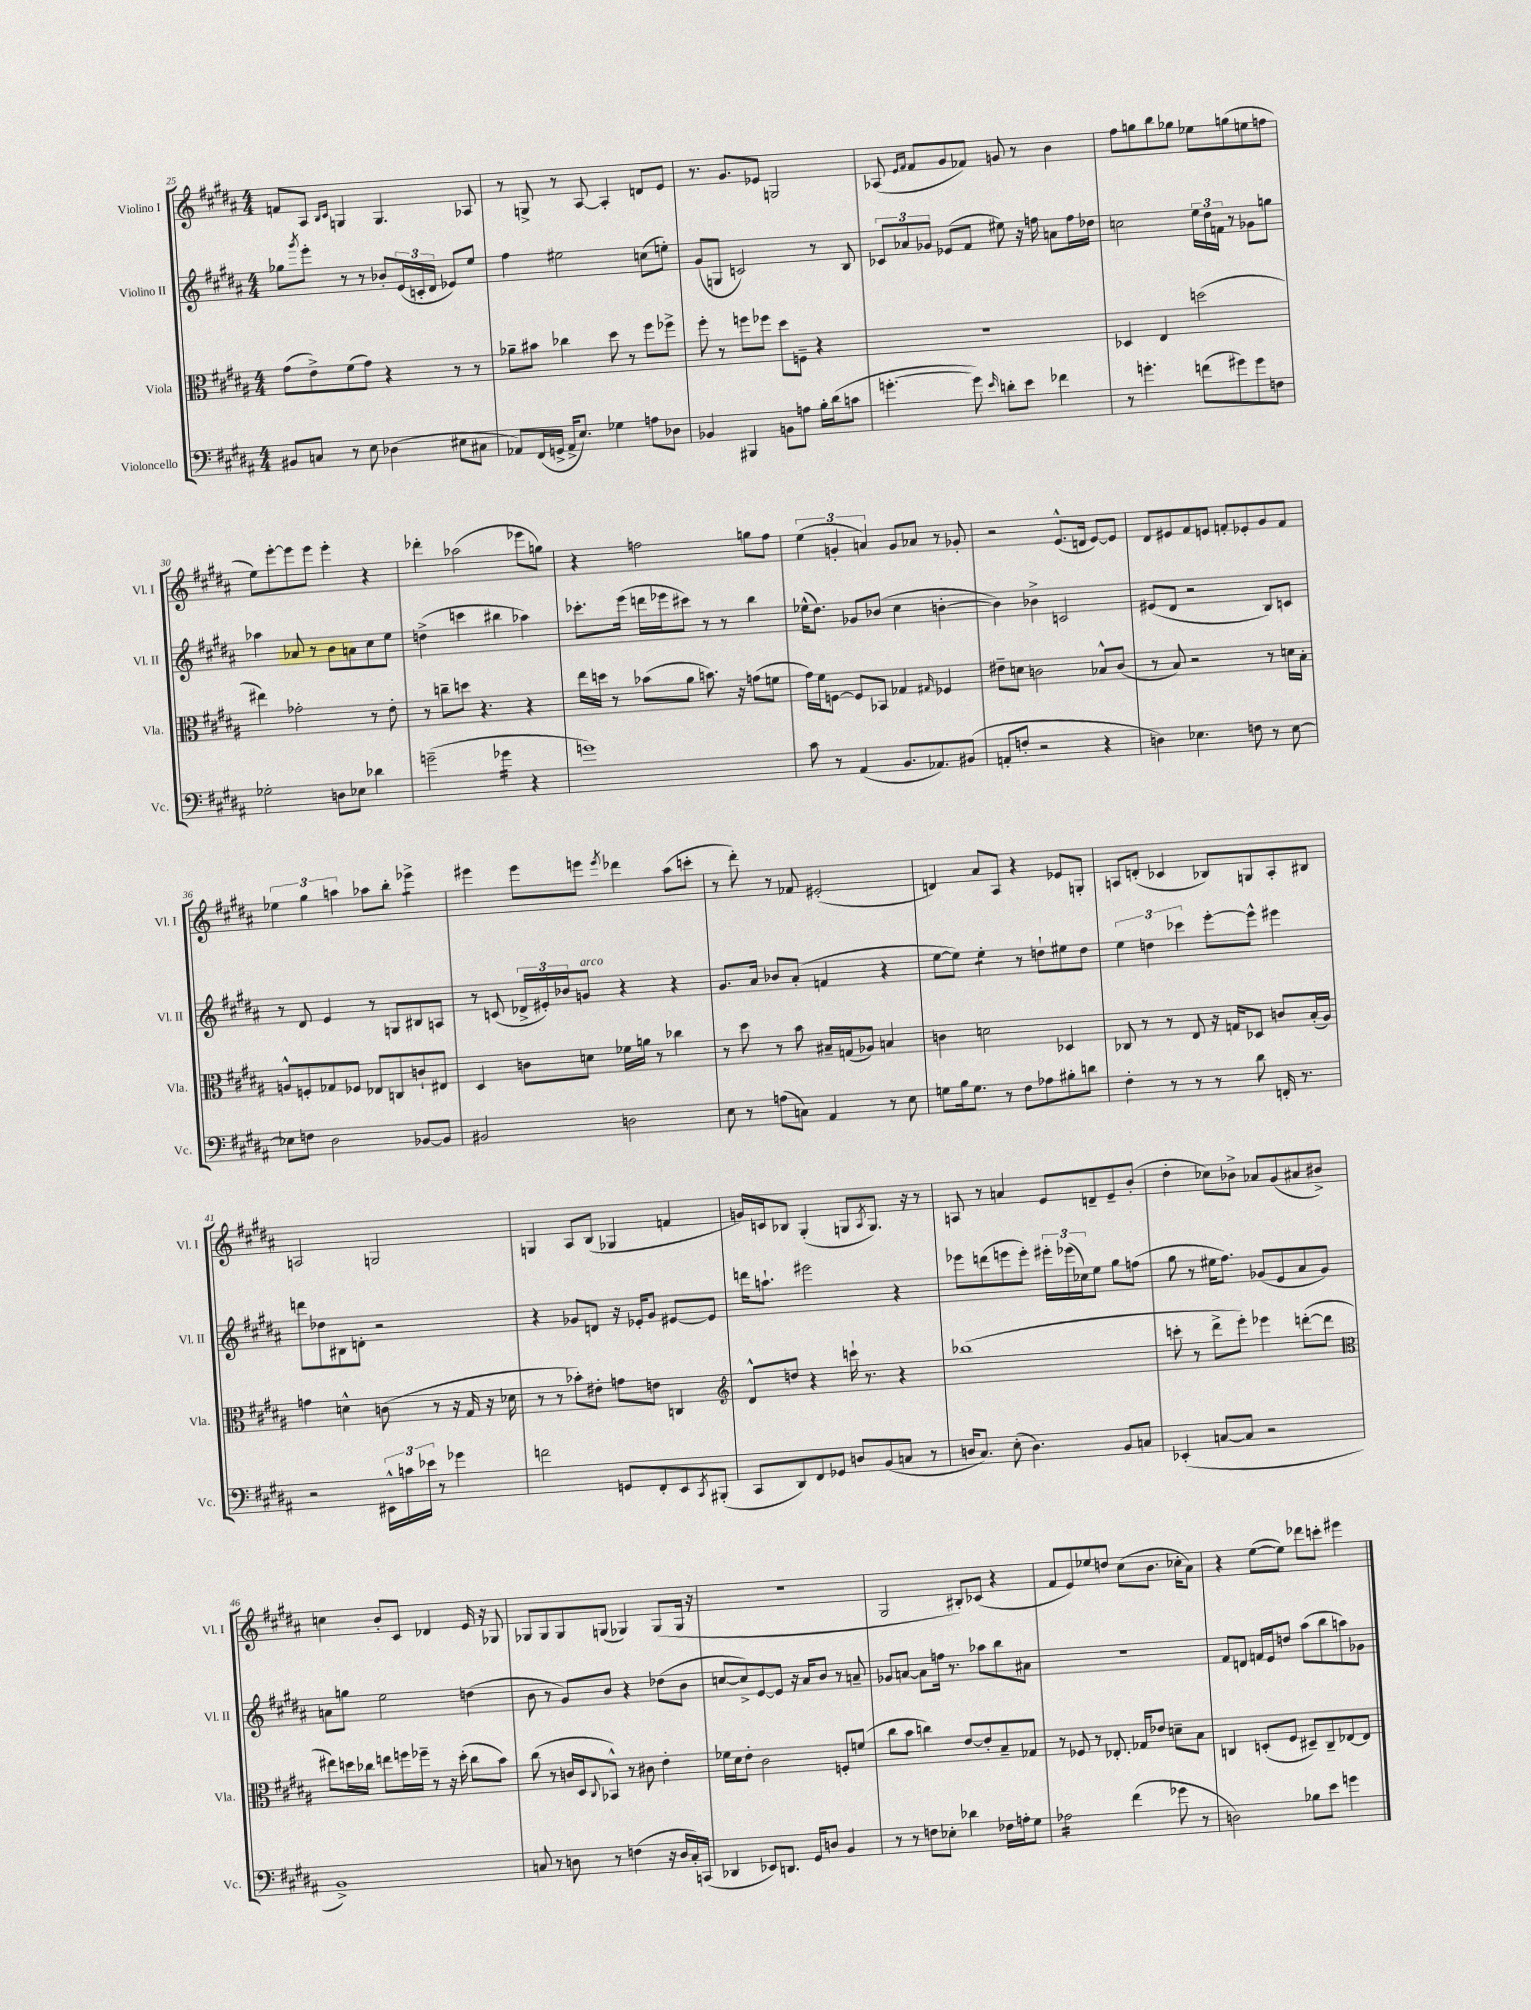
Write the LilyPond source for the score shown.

<<
\new StaffGroup <<
\new Staff = "s0" \with { instrumentName = "Violino I" shortInstrumentName = "Vl. I" } {
    \clef treble \key b \major \numericTimeSignature \time 4/4
    f'8 ais8 \grace { b16 cis'16 } g4 g4. aes8 |
    r8 g8-> r8 ais8~ ais4-. d'8 e'8 |
    r8. gis'8. ees'8 g2 |
    aes8( \grace { e'16 fis'16 } fis'8 gis'8 fes'8) g'8 r8 b'4 |
    fis''8 g''8 b''8 ges''8 ees''8 g''8( e''8 f''8 |
    e''8) e'''8~-. e'''8 e'''8 e'''4-. r4 |
    des'''4-. aes''2( ees'''8 g''8) |
    r4 f''2 g''8 f''8 |
    \tuplet 3/2 { e''4( g'4-. a'4) } g'8 aes'8 r8 ges'8-. |
    r2 e'8.-^( d'16 e'8~) e'8 |
    dis'8 eis'8 fis'8 e'8 f'8-. ees'8-. gis'8 f'8 |
    \tuplet 3/2 { ees''4 gis''4 a''4 } aes''8 b''8-. ees'''4:8-> |
    eis'''4 eis'''8 e'''8 \acciaccatura { e'''8 } des'''4 ais''8( c'''8-. |
    r8 dis'''8-.) r8 fes'8 eis'2-.( |
    d'4) ais'8 ais8 r4 ees'8 g8-. |
    a8 d'8-.( ces'4 bes8) g8 a8-. bis8 |
    a2 g2 |
    g4 ais8 b8( ges4 f'4 |
    g'16) c'16 bes8 gis4-.( g8 \acciaccatura { ais8 } g8.) r16 r8 |
    a8 r8 a'4 e'8 d'8-- e'8-- b'8-.( |
    dis''4-. ces''8) bes'8-> aes'8 gis'8( ais'8 bis'8->) |
    c''4 b'8-. cis'8 des'4 e'16 r16 ges8 |
    ges8 ges8 ges8 g8( ges4) ges8( ges16 r16 |
    R1 |
    gis2 bis8-.) ces'8( r4 |
    fis'8 e'8) ees''8 d''8 cis''8( b'8. ces''16-. ais'8) |
    r4 e''8~( e''8) des'''8 c'''8-. eis'''4 \bar "|." |
}
\new Staff = "s1" \with { instrumentName = "Violino II" shortInstrumentName = "Vl. II" } {
    \clef treble \key b \major \numericTimeSignature \time 4/4
    ges''8 \acciaccatura { gis'''8 } e'''8-. r8 r8 bes'8-. \tuplet 3/2 { e'16( c'16-. dis'16 } ees'8) e''8 |
    fis''4 eis''2 c''8( e''8-.) |
    gis'8( g8 c'2) r8 b8 |
    \tuplet 3/2 { ces'8 aes'8 ges'8 } ees'8( fis'8 eis''8) r16 f''16 a'8 f''16 des''16 |
    c''2 \tuplet 3/2 { e''16 dis''16 f'16 } r8 ges'8 g''8 |
    aes''4 aes'8 r8 b'8 a'8 cis''8 e''8 |
    d''4->( c'''4 bis''4 aes''4) |
    ces'''8.-. e'''16( d'''16 ees'''16 cis'''8) r8 r8 b''4 |
    ees''16-^( dis''8.) ges'8 bes'8( cis''4 b'4~-. |
    b'4) bes'4-> c'2 |
    eis'8( dis'8 r2 b8) c'8 |
    r8 dis'8 e'4 r8 g8 bis8 a8 |
    r8 c'8( \tuplet 3/2 { des'16-> eis'16-.) bes'16 } g'8^\markup { \italic "arco" } r4 r4 |
    gis'8. ais'16 bes'8 ais'8-.( f'4 r4 |
    e''8~ e''8) e''4:8-. r8 d''8-! eis''8 d''8 |
    \tuplet 3/2 { e''4 d''4 ces'''4 } e'''8~-. e'''8-^ eis'''4 |
    d'''8 des''8 bis8 d'8-. r2 |
    r4 ges'8 d'8 r16 ees'16-. ges'8 eis'8~ eis'8 |
    d'''16 a''8.-! eis'''2 r4 |
    ees'''8 d'''8( e'''8 e'''8-.) \tuplet 3/2 { eis'''16-. ees'''16( ces''16) } e''8 gis''8 f''8( |
    gis''8 r8 eis''16 fis''8.) ges'8( e'8 ais'8 ges'8) |
    a'8 g''8 e''2 d''4( |
    b'8 r8 gis'8) b'8 r4 des''8( b'8 |
    c''8~ c''8->) e'8~ e'8 r16 ais'16 b'8 r8 a'8-- |
    ges'8 a'8~ a'8 f''16 r8. aes''8 b''8 ais'8 |
    R1 |
    fis'8 d'8 f'16 e'16 d''8 ais''8( b''8 a''8) ges'8 \bar "|." |
}
\new Staff = "s2" \with { instrumentName = "Viola" shortInstrumentName = "Vla." } {
    \clef alto \key b \major \numericTimeSignature \time 4/4
    gis'8( e'8->) fis'8( gis'8) r4 r8 r8 |
    aes'8-- bis'8 ces''4 dis''8 r8 fis''8 fes''8-> |
    fis''8-. r8 f''8 fes''8 dis''8 f8-- r4 |
    R1 |
    des4 e4 d''2( |
    eis''4) ges'2-. r8 e'8-. |
    r8 c''8-- d''8 r4. r4 |
    e''16 d''16 r8 bes'8( ais'8 b'8.) r16 g'8( f'8 |
    gis'16) fis'16 f8~ f8 bes,8 ges4 \grace { gis16 } fes4 |
    eis'8-- d'8 c'2 bes8-^ c'8( |
    r8 b8) r2 r8 d'16 b16-. |
    a8-^ f8-. ges8 fes8 ees8 c8 c'8-! eis8 |
    dis4 c'8 d'8 fes'16 a'16 r8 ces''4 |
    r8 dis''8 r8 b'8 bis16-- g16( aes8) b4 |
    c'4 d'2 des4 |
    ces8 r8 r8 e8 r16 g16 des8 c'8 b16-.( ais16) |
    g'4 d'4-^ c'8( r8 r16 gis16 r16 des'16 |
    r8 r8 bes'8-.) eis'8-. g'8 e'8 c4 |
    \clef treble dis'8-^ d''8 r4 c'''16-! r8. r4 |
    bes''1( |
    c'''8-. r8 dis'''8-> e'''8-.) ees'''4 d'''8~-.( d'''8 |
    \clef alto eis''8) d''16 ces''16 e''8 f''16 fes''16-- r8 r16 d''16-.( ces''8 b'8) |
    cis''8( r8 c'16 dis16 \appoggiatura { cis8 } bes,8-^) r8 cis'8 e'4-. |
    fes'16 dis'16 e'8-. cis'2 f8-. f'8( |
    cis''8 b'8 c''4) e'8~ e'8-. b8-- ges8 |
    r8 fes8 r8 ees8.-. ges16 ees'8 d'8-- b8 |
    c4 d8-.( fis8 dis8--) c8-- ees8~ ees8 \bar "|." |
}
\new Staff = "s3" \with { instrumentName = "Violoncello" shortInstrumentName = "Vc." } {
    \clef bass \key b \major \numericTimeSignature \time 4/4
    bis,8 c8 r8 e8 des4( eis8 cis8 |
    aes,8) fis,16( g,16-> aes,16-> e8.) ges4 a8 des8 |
    bes,4 bis,,4 b,8 a8 b16-. dis'16( c'8 |
    g'4.~-. g'8) \grace { e'16 } d'8-. e'8 fes'4 |
    r8 g'4.-. f'8( gis'8) gis'8 f8 |
    ges2-. d8 ees8 des'4 |
    g'2--( ges'4:16 r4 |
    g'1) |
    cis'8 r8 ais,4( b,8. aes,8.) bis,8( |
    a,8-. f8-. r2 r4 |
    d4) ees4. f8 r8 ees8~ |
    ees8 f8 dis2 bes,8~ bes,8 |
    bis,2 d2 |
    e8 r8 a8( c8) ais,4 r8 e8 |
    g8 b16 g8. r8 fis8 aes8 bis8-. d'8 |
    fis4-. r8 r8 r8 dis'8 f,16-. r8. |
    r2 \tuplet 3/2 { eis,16-^ c'16 ees'16 } r8 ges'4 |
    f'2 g,8 fis,8-. e,8 \acciaccatura { cis,8 } bis,,8-.( |
    cis,8 dis,8) fis,8 ges,8 d8 b,8( c8 r8 |
    d16 cis8.) e8-.( d4.) b,8 c8 |
    ees,4-.( c8~ c8 r2 |
    b,1->) |
    c8 r8 d8 r8 f4( r16 d16 c16-.) c,16( |
    des,4 ees,8) d,8. gis,16 d8 b,4 |
    r8 r8 f8 ees8-. des'4 fes16 a16-. gis8 |
    aes2:16 fis'4( ges'8 r8 |
    d2) bes8 e'8 g'4 \bar "|." |
}
>>
>>
\layout { \context { \Score currentBarNumber = #25 } }
